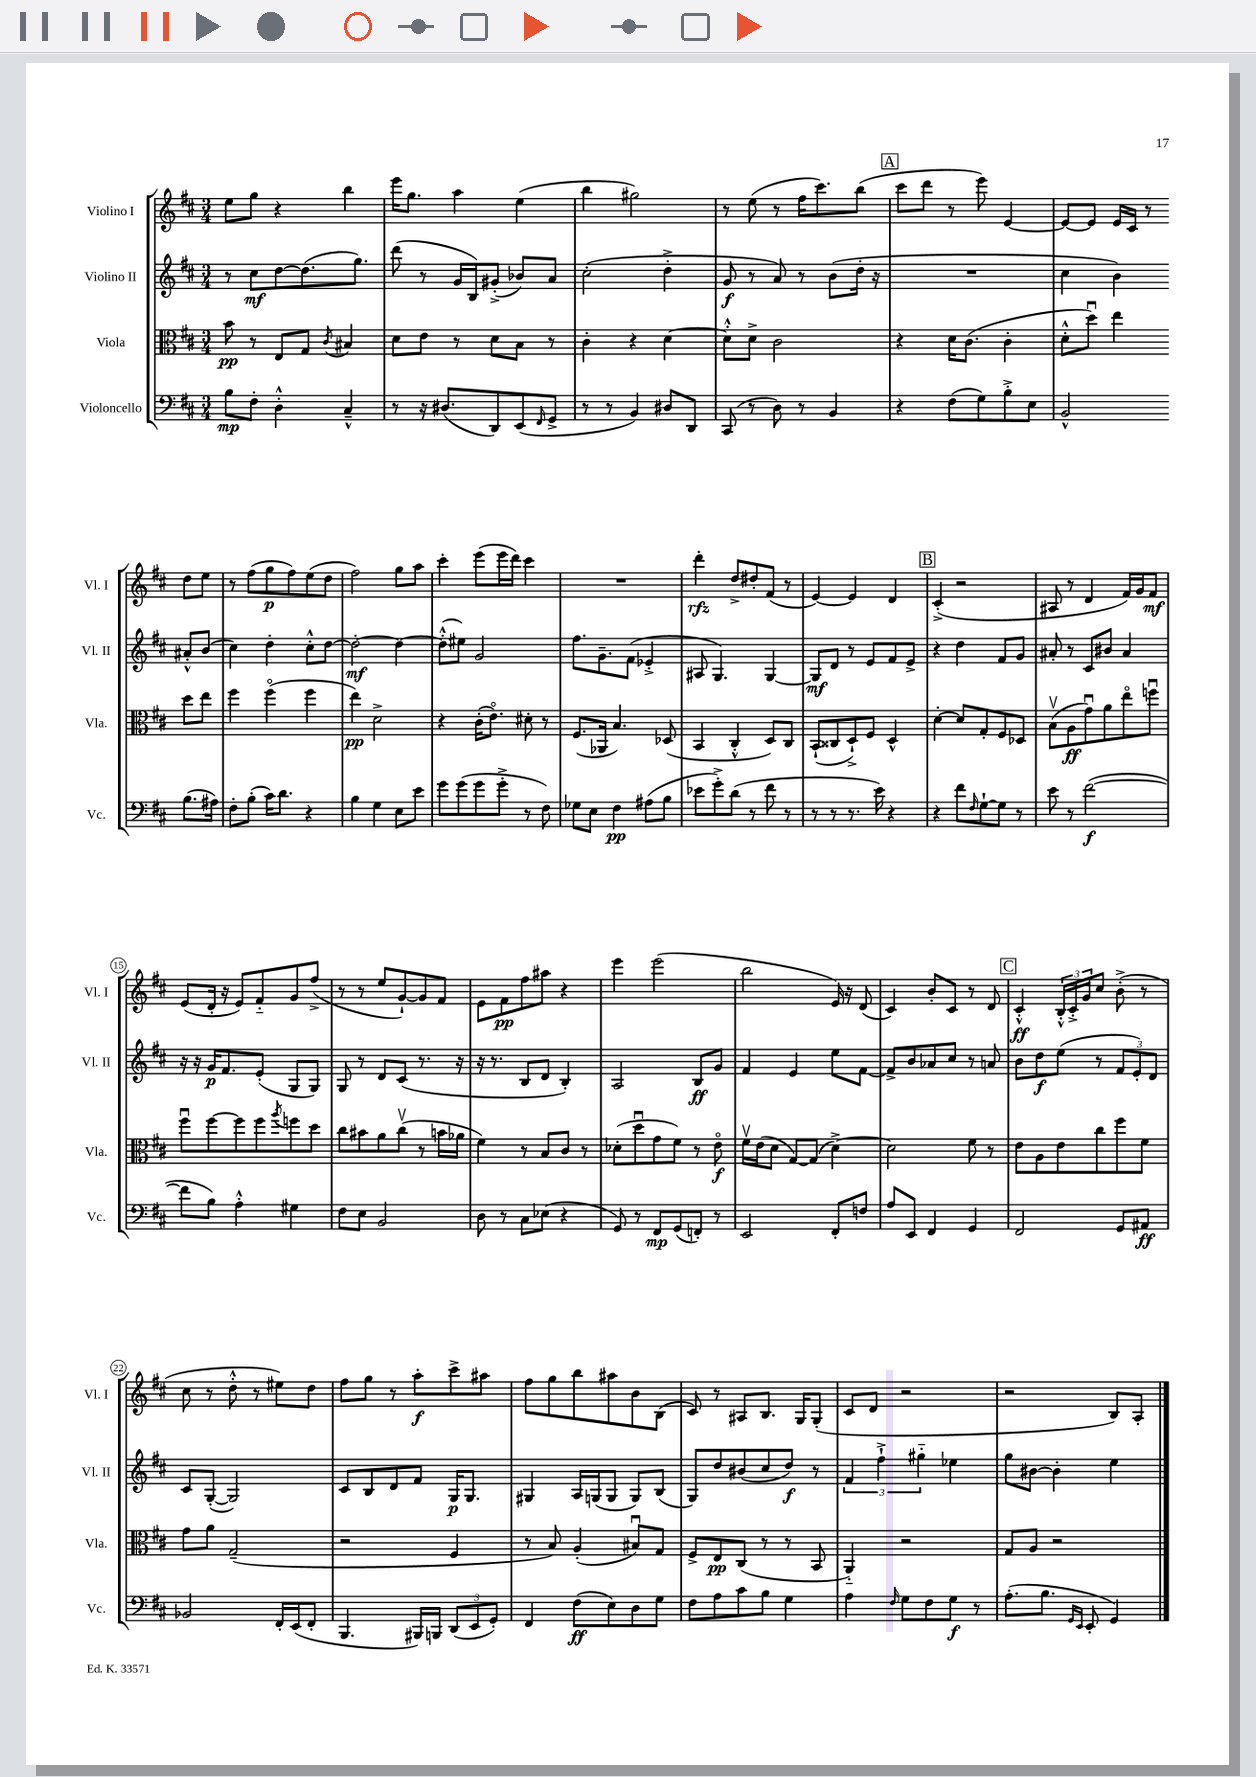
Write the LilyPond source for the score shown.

<<
\new StaffGroup <<
\new Staff = "s0" \with { instrumentName = "Violino I" shortInstrumentName = "Vl. I" } {
    \clef treble \key d \major \numericTimeSignature \time 3/4
    e''8 g''8 r4 b''4 |
    e'''16 g''8. a''4 e''4( |
    b''4 gis''2) |
    r8 e''8( r8 fis''16 cis'''8.) b''8( |
    \mark \markup { \box "A" } cis'''8 d'''8 r8 e'''8) e'4~ |
    e'8~ e'8 e'16 cis'16 r8 d''8 e''8 |
    r8 fis''8( g''8\p fis''8) e''8( d''8 |
    fis''2) g''8 a''8 |
    cis'''4-. e'''8( e'''16 d'''16) cis'''4 |
    R2. |
    d'''4-.\rfz d''8-> dis''8-. fis'8( r8 |
    e'4~) e'4 d'4 |
    \mark \markup { \box "B" } cis'4-.->( r2 |
    ais8 r8 d'4 fis'16) g'16 fis'8\mf |
    e'8( d'16-. r16 e'8) fis'8-_ g'8 fis''8->( |
    r8 r8 e''8 g'8~-!) g'8 fis'8 |
    e'8 fis'8\pp fis''8 ais''8 r4 |
    e'''4 e'''2( |
    b''2 e'16) r16 d'8( |
    cis'4) b'8-. cis'8 r8 d'8 |
    \mark \markup { \box "C" } cis'4-.-^\ff \tuplet 3/2 { b16-.-^ cis'16-.-> g'16 } cis''8 b'8-.->( r8 |
    cis''8 r8 d''8-.-^ r8 eis''8) d''8 |
    fis''8 g''8 r8 a''8-.\f cis'''8-> ais''8 |
    fis''8 g''8 b''8 ais''8 b'8 b8( |
    cis'8) r8 ais8 b8. g16 g8-.( |
    cis'8 d'8 r2 |
    r2 b8) a8-. \bar "|." |
}
\new Staff = "s1" \with { instrumentName = "Violino II" shortInstrumentName = "Vl. II" } {
    \clef treble \key d \major \numericTimeSignature \time 3/4
    r8 cis''8\mf d''8~ d''8.( g''8.) |
    d'''8( r8 g'16 b16) gis'8-.->( bes'8) a'8 |
    cis''2-.( d''4-.-> |
    g'8\f r8 a'8) r8 b'8( d''16-. r16 |
    \mark \markup { \box "A" } R2. |
    cis''4 b'4) ais'8-.-^ b'8( |
    cis''4) d''4-. cis''8-.-^ d''8~ |
    d''2~-.\mf d''4~ |
    d''8-.-^( eis''8) g'2 |
    fis''8. g'8.-- fis'8( ees'4-.-> |
    ais8 g4.) g4~ |
    g8\mf d'8 r8 e'8 fis'8 e'8-> |
    \mark \markup { \box "B" } r4 d''4 fis'8 g'8 |
    ais'8-. r8 cis'8 bis'8 ais'4 |
    r16 r16 g'16\p fis'8. e'8-.( g8 g8) |
    g8 r8 d'8 cis'8( r8. r16 |
    r16 r8. b8 d'8 b4-.) |
    a2 b8\ff g'8 |
    fis'4 e'4 e''8 fis'8~ |
    fis'8-> b'8 aes'8 cis''8 r8 a'8 |
    \mark \markup { \box "C" } b'8 d''8\f e''8( r8 \tuplet 3/2 { fis'8 e'8-.) d'8 } |
    cis'8 g8~-.( g2) |
    cis'8 b8 d'8 fis'8 g16\p g8. |
    gis4 a16 g16( g8 g8) b8( |
    g8) d''8 bis'8( cis''8 d''8\f) r8 |
    \tuplet 3/2 { fis'4 fis''4-!-> gis''4-_ } ees''4 |
    g''8 bis'8~ bis'4-. e''4 \bar "|." |
}
\new Staff = "s2" \with { instrumentName = "Viola" shortInstrumentName = "Vla." } {
    \clef alto \key d \major \numericTimeSignature \time 3/4
    b'8\pp r8 e8 g8 \acciaccatura { cis'8 } bis4 |
    d'8 e'8 r8 d'8 b8 r8 |
    cis'4-. r4 d'4~ |
    d'8-.-^ d'8-> cis'2 |
    \mark \markup { \box "A" } r4 d'16 cis'8.( cis'4-. |
    d'8-.-^ d''8\downbow) e''4 d''8 e''8 |
    fis''4 fis''4\flageolet( fis''4 |
    e''4\pp) d'2-> |
    r4 cis'16-.( e'8.\flageolet) dis'8-. r8 |
    fis8.( aes,16 b4.) des8( |
    b,4 cis4-.-^ d8) cis8 |
    b,8-!( cisis8 d8-!->) fis8 d4-^ |
    \mark \markup { \box "B" } d'4~-. d'8 g8-. fis8 des8 |
    b8\upbow( a8\ff g'8\downbow) a'8 e''8\flageolet f''8\downbow |
    fis''8\downbow fis''8~ fis''8 fis''8 \acciaccatura { a''8 } f''8 d''8 |
    cis''8 bis'8 a'8 cis''8\upbow( r8 b'16 aes'16 |
    fis'4) r8 b8 cis'8 r8 |
    des'8-.( d''8\downbow g'8 fis'8) r8 e'8\flageolet\f |
    fis'16\upbow e'16( d'8 g8~) g8( d'4~->) |
    d'2 fis'8 r8 |
    \mark \markup { \box "C" } e'8 a8 e'8 cis''8 fis''8 fis'8 |
    g'8 a'8 g2--( |
    r2 fis4 |
    r8 b8) a4-.( bis8\downbow) g8 |
    fis8-> e8\pp cis8( r8 r8 b,8 |
    a,4-_) r2 |
    g8 a8 r2 \bar "|." |
}
\new Staff = "s3" \with { instrumentName = "Violoncello" shortInstrumentName = "Vc." } {
    \clef bass \key d \major \numericTimeSignature \time 3/4
    b8\mp fis8-. d4-.-^ cis4---^ |
    r8 r16 dis8.( d,8) e,8( \grace { fis,16 } g,8-> |
    r8 r8 b,4) dis8 d,8 |
    cis,8( r8 d8) r8 b,4 |
    \mark \markup { \box "A" } r4 fis8( g8) b8-.-> e8 |
    b,2-^ b8.( ais16) |
    fis8-. b8-.( cis'16) d'8. r4 |
    b4 g4 e8 e'8 |
    g'8 g'8( g'8 g'8-.-> r8 fis8) |
    ges8 e8 fis4\pp ais8( b8 |
    ees'8 g'8-.->) d'8( r8 fis'8 r8 |
    r8 r8 r8. e'16) r4 |
    \mark \markup { \box "B" } r4 fis'8 \grace { fis16 } g8~-! g8 r8 |
    e'8 r8 fis'2~\f( |
    fis'8 b8) a4-.-^ gis4 |
    fis8 e8 b,2 |
    d8 r8 cis8 ees8( r4 |
    g,8) r8 fis,8\mp g,8( f,8-.) r8 |
    e,2 fis,8-. f8 |
    a8 e,8 fis,4 g,4 |
    \mark \markup { \box "C" } fis,2 g,8 ais,8\ff |
    bes,2 fis,16-. e,16( fis,8-. |
    b,,4. bis,,16) b,,16 \tuplet 3/2 { d,8( e,8 g,8-.) } |
    fis,4 fis8\ff( e8) d8 g8 |
    fis8 a8 cis'8 b8 g4 |
    a4 \grace { fis16 } g8 fis8 g8\f r8 |
    a8.-.( b8. \grace { g,16 e,16 } e,8-. g,4) \bar "|." |
}
>>
>>
\layout { \context { \Score \override BarNumber.stencil = #(make-stencil-circler 0.1 0.3 ly:text-interface::print) } }
